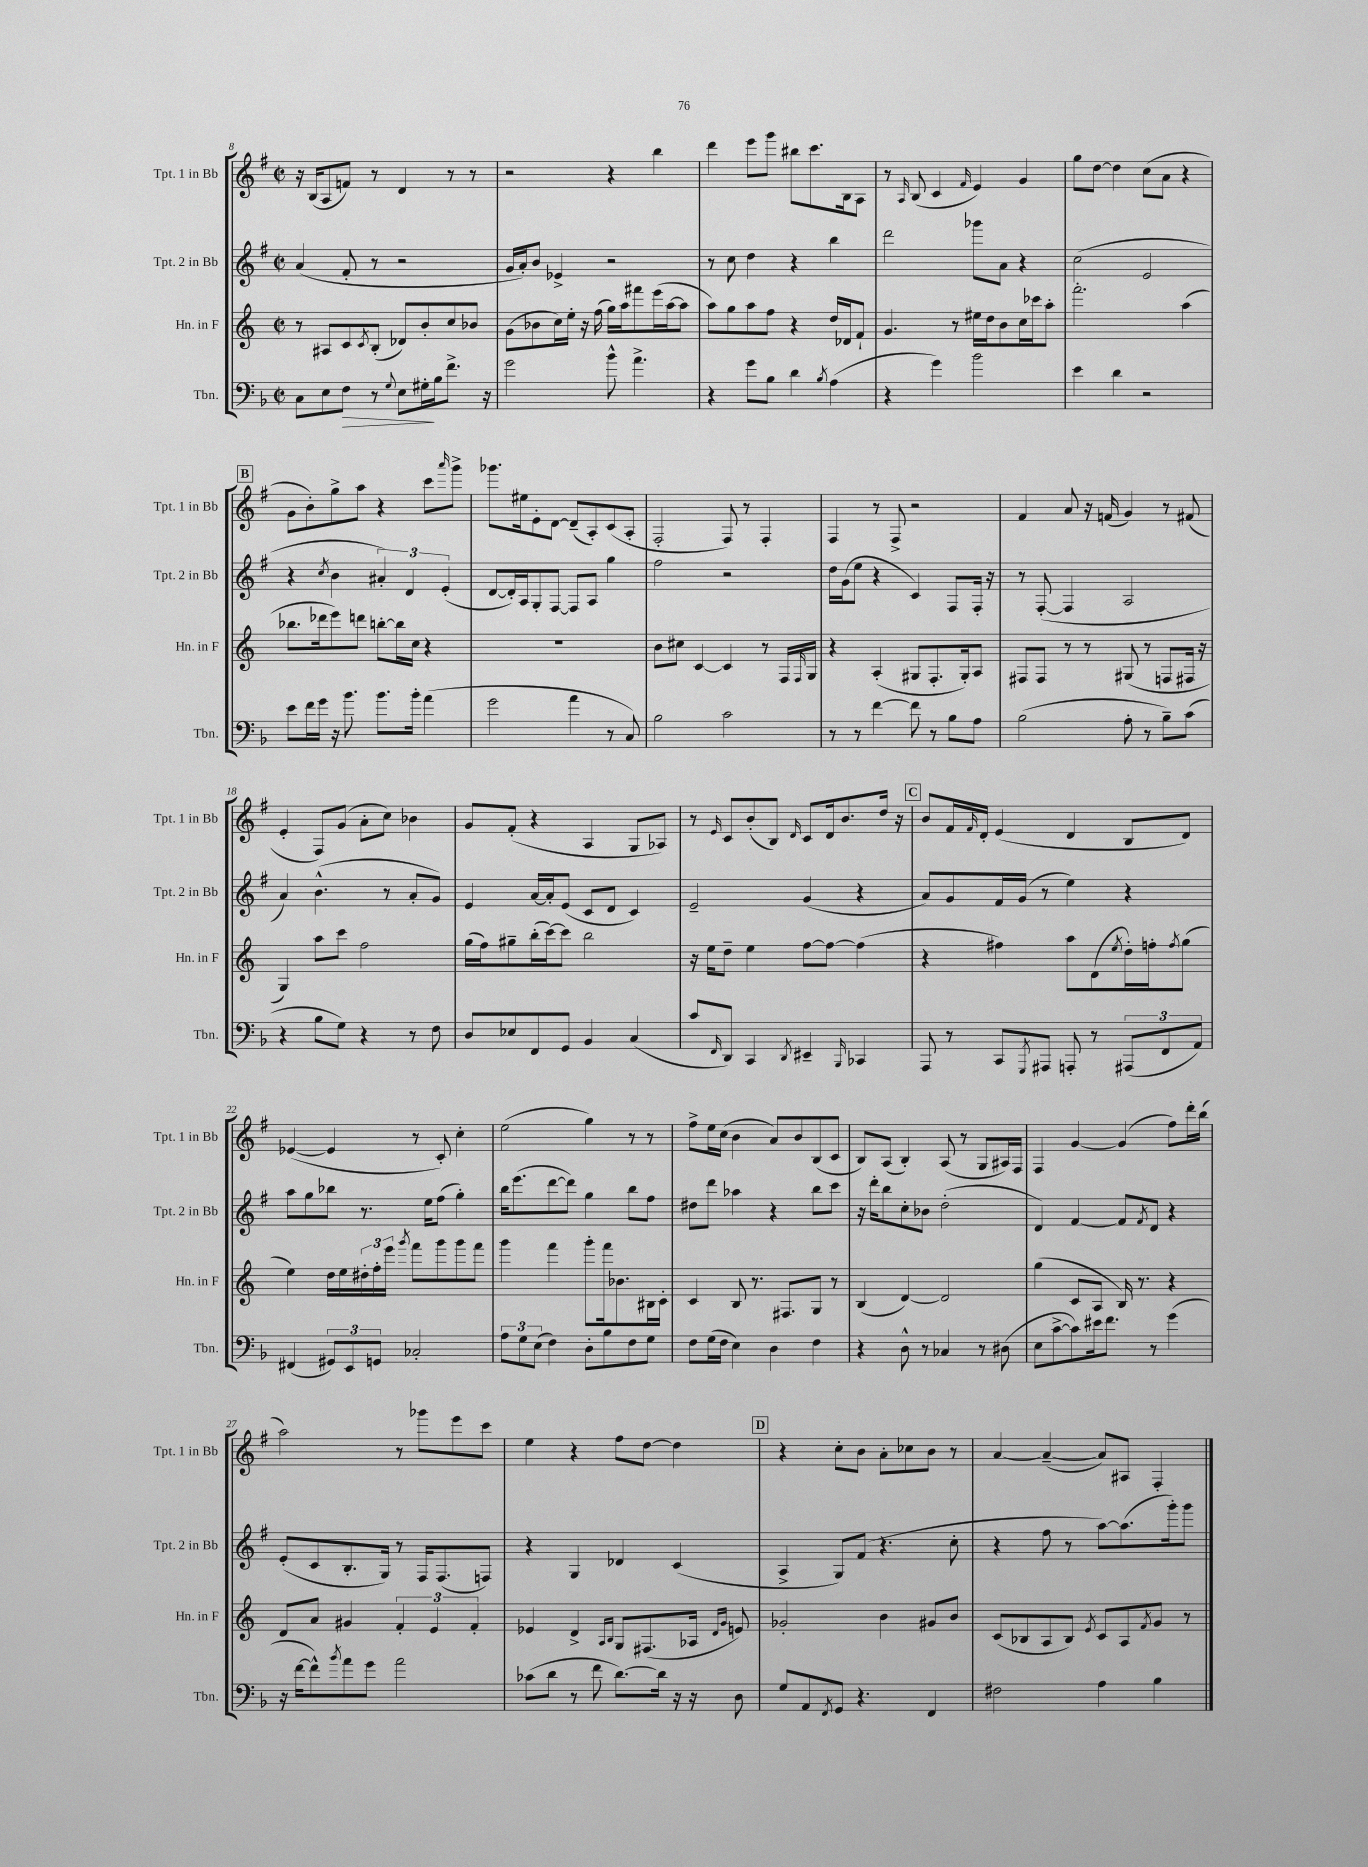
<<
\new StaffGroup <<
\new Staff = "s0" \with { instrumentName = "Tpt. 1 in Bb" shortInstrumentName = "Tpt. 1 in Bb" } {
    \clef treble \key g \major \defaultTimeSignature \time 2/2
    r16 b16( a8 f'8) r8 d'4 r8 r8 |
    r2 r4 b''4 |
    d'''4 e'''8 g'''8 bis''8 c'''8. b16 a8 |
    r8 \grace { a16 } b8( c'4 \grace { fis'16 } e'4) g'4 |
    g''8 d''8~ d''4 c''8( a'8 r4 |
    \mark \markup { \box "B" } g'8 b'8-.) g''8-> a''8 r4 c'''8 \grace { a'''16 } g'''8-> |
    ges'''8. eis''16 e'8-. d'8~ d'8--( a8-.) c'8( a8-. |
    fis2-. fis8) r8 fis4-. |
    fis4 r8 fis8-> r2 |
    fis'4 a'8 r16 f'16( g'4) r8 fis'8( |
    e'4-. fis8) g'8( a'8-. c''8) bes'4 |
    g'8 fis'8-.( r4 a4 g8 aes8) |
    r8 \grace { e'16 } c'8 b'8-.( b8) \grace { d'16 } c'8 d'16 b'8. d''16 r16 |
    \mark \markup { \box "C" } b'8 fis'16 \grace { fis'16 } d'16-. e'4( d'4 b8 d'8) |
    ees'4~( ees'4 r8 c'8-.) c''4-. |
    e''2( g''4) r8 r8 |
    fis''8-> e''16 c''16( b'4 a'8) b'8 b8( c'8 |
    b8) a8( b4-.) a8( r8 g8 ais16) fis16 |
    fis4 g'4~ g'4( fis''8) d'''16-. b''16( |
    a''2) r8 ges'''8 e'''8 c'''8 |
    e''4 r4 fis''8 d''8~ d''4 |
    \mark \markup { \box "D" } r4 c''8-. b'8 a'8-. ces''8 b'8 r8 |
    a'4~ a'4~--( a'8) ais8 fis4-. \bar "|." |
}
\new Staff = "s1" \with { instrumentName = "Tpt. 2 in Bb" shortInstrumentName = "Tpt. 2 in Bb" } {
    \clef treble \key g \major \defaultTimeSignature \time 2/2
    a'4( fis'8-. r8 r2 |
    g'16 a'16-.) b'8 ees'4-> r2 |
    r8 c''8 d''4 r4 b''4 |
    d'''2 ges'''8 a'8 r4 |
    c''2( e'2 |
    \mark \markup { \box "B" } r4 \acciaccatura { c''8 } b'4 \tuplet 3/2 { ais'4-.) d'4 e'4-.( } |
    d'8~ d'16-.) a16 g8-. fis8~ fis8 a8 g''4 |
    fis''2 r2 |
    d''16 g'16( e''8 r4 c'4) fis8 fis16-. r16 |
    r8 fis8~-.( fis4 a2 |
    a'4) b'4.-^( r8 a'8-. g'8) |
    e'4 a'16~ a'16-. e'8( c'8 d'8 c'4) |
    e'2-- g'4( r4 |
    \mark \markup { \box "C" } a'8) g'8 fis'16 g'16( r8 e''4) r4 |
    a''8 g''8 bes''8 r8. e''16 fis''8( g''4-.) |
    b''16 e'''8.( d'''8~ d'''8) g''4 b''8 fis''8 |
    dis''8 d'''8 aes''4 r4 b''8 c'''8 |
    r16 d'''16-. b''8 c''8-. bes'8 d''2-.( |
    d'4) fis'4~ fis'8 \acciaccatura { fis'8 } d'8 r4 |
    e'8-.( c'8 b8.-. g16) r8 fis16 fis8.( f8) |
    r4 g4 des'4 c'4( |
    \mark \markup { \box "D" } a4-> g8) fis'8( r4. c''8-. |
    r4 fis''8 r8 a''8~) a''8.( g'''16-.) g'''8 \bar "|." |
}
\new Staff = "s2" \with { instrumentName = "Hn. in F" shortInstrumentName = "Hn. in F" } {
    \clef treble \key c \major \defaultTimeSignature \time 2/2
    r8 ais8 c'8 \acciaccatura { c'8 } b8-.( des'8) b'8-. c''8 bes'8 |
    g'8( bes'8 c''16) e''16-. r16 f''16( g''16) a''16 fis'''8 e'''16( a''16~ a''8 |
    a''8) g''8 a''8 f''8 r4 d''16 des'16 f'8-! |
    g'4. r8 eis''16 d''16 b'8 c''16 ces'''16 a''8-. |
    f'''2.-. a''4( |
    \mark \markup { \box "B" } bes''8. des'''16 e'''8) d'''8 b''8~-. b''16 c''16 r4 |
    R1 |
    b'8 cis''8 c'4~ c'4 r8 f16 \grace { f16 } g16 |
    r4 a4-.( gis8 f8.-. gis16-.) a8 |
    fis8 fis8 r8 r8 gis8( r8 f8 fis16 r16 |
    g4) a''8 c'''8 f''2 |
    g''16( f''16) gis''8-- b''16-.( c'''16~) c'''8 b''2 |
    r16 e''16 d''8-- e''4 f''8~ f''8~ f''4( |
    \mark \markup { \box "C" } r4 fis''4) a''8 d'8( \acciaccatura { e''8 } d''16-.) f''16-. \acciaccatura { f''8 } g''8( |
    e''4) d''16 e''16 \tuplet 3/2 { dis''16-. f''16-. e'''16 } \acciaccatura { g'''8 } f'''8 g'''8 g'''8 f'''8 |
    g'''4 f'''4 g'''8-. f'''16 bes'8. bis16 c'16-. |
    c'4 b8 r8. fis8. g8 r8 |
    b4( d'4~) d'2 |
    g''4( c'8 a8 b16) r8. r4 |
    d'8 a'8 gis'4 \tuplet 3/2 { f'4-. e'4 f'4-. } |
    ees'4 d'4-> \grace { a16 b16 } g8 fis8.( aes16 \grace { d'16 g'16 } e'8) |
    \mark \markup { \box "D" } ges'2-. b'4 gis'8 b'8 |
    c'8( bes8 a8 bes8) \acciaccatura { e'8 } c'8 a8 \acciaccatura { f'8 } g'8 r8 \bar "|." |
}
\new Staff = "s3" \with { instrumentName = "Tbn." shortInstrumentName = "Tbn." } {
    \clef bass \key f \major \defaultTimeSignature \time 2/2
    c8 e8 f8\> r8 \appoggiatura { g8 } e8 gis16-.\! bes16 f'8.-> r16 |
    g'2 bes'8-^ a'4.-> |
    r4 g'8 bes8 d'4 \acciaccatura { bes8 } a4( |
    r4 g'4) bes'2 |
    e'4 d'4 r2 |
    \mark \markup { \box "B" } e'8 f'16 g'16 r16 bes'8. bes'8. bes'16-. a'4( |
    g'2 a'4 r8 c8) |
    bes2 c'2 |
    r8 r8 f'4~ f'8 r8 bes8 a8 |
    bes2( a8-. r8 bes8--) c'8( |
    r4 bes8 g8) r4 r8 f8 |
    d8 ees8 f,8 g,8 bes,4 c4( |
    c'8 \grace { f,16 } d,8) c,4 \acciaccatura { d,8 } eis,4-- \grace { bes,,16 } ces,4 |
    \mark \markup { \box "C" } a,,8 r8 c,8 \acciaccatura { g,,8 } ais,,8 a,,8-. r8 \tuplet 3/2 { ais,,8( f,8 a,8) } |
    fis,4( \tuplet 3/2 { gis,8) e,8 g,8 } ces2-. |
    \tuplet 3/2 { a8 g8 e8( } f4) d8-. bes8 f8 g8 |
    f8 g16( f16 e4) d4 f4 |
    r4 d8-^ r8 ces4 r8 dis8( |
    e8 c'8~-> c'8) eis'16 f'8. r8 g'4( |
    r16 f'16~ f'8-^) \acciaccatura { bes'8 } a'8 g'8 a'2 |
    ces'8( d'8 r8 f'8 d'8.~) d'16 r16 r16 d8 |
    \mark \markup { \box "D" } g8 a,8 \acciaccatura { f,8 } g,8 r4. f,4 |
    fis2 a4 bes4 \bar "|." |
}
>>
>>
\layout { \context { \Score currentBarNumber = #8 } }
